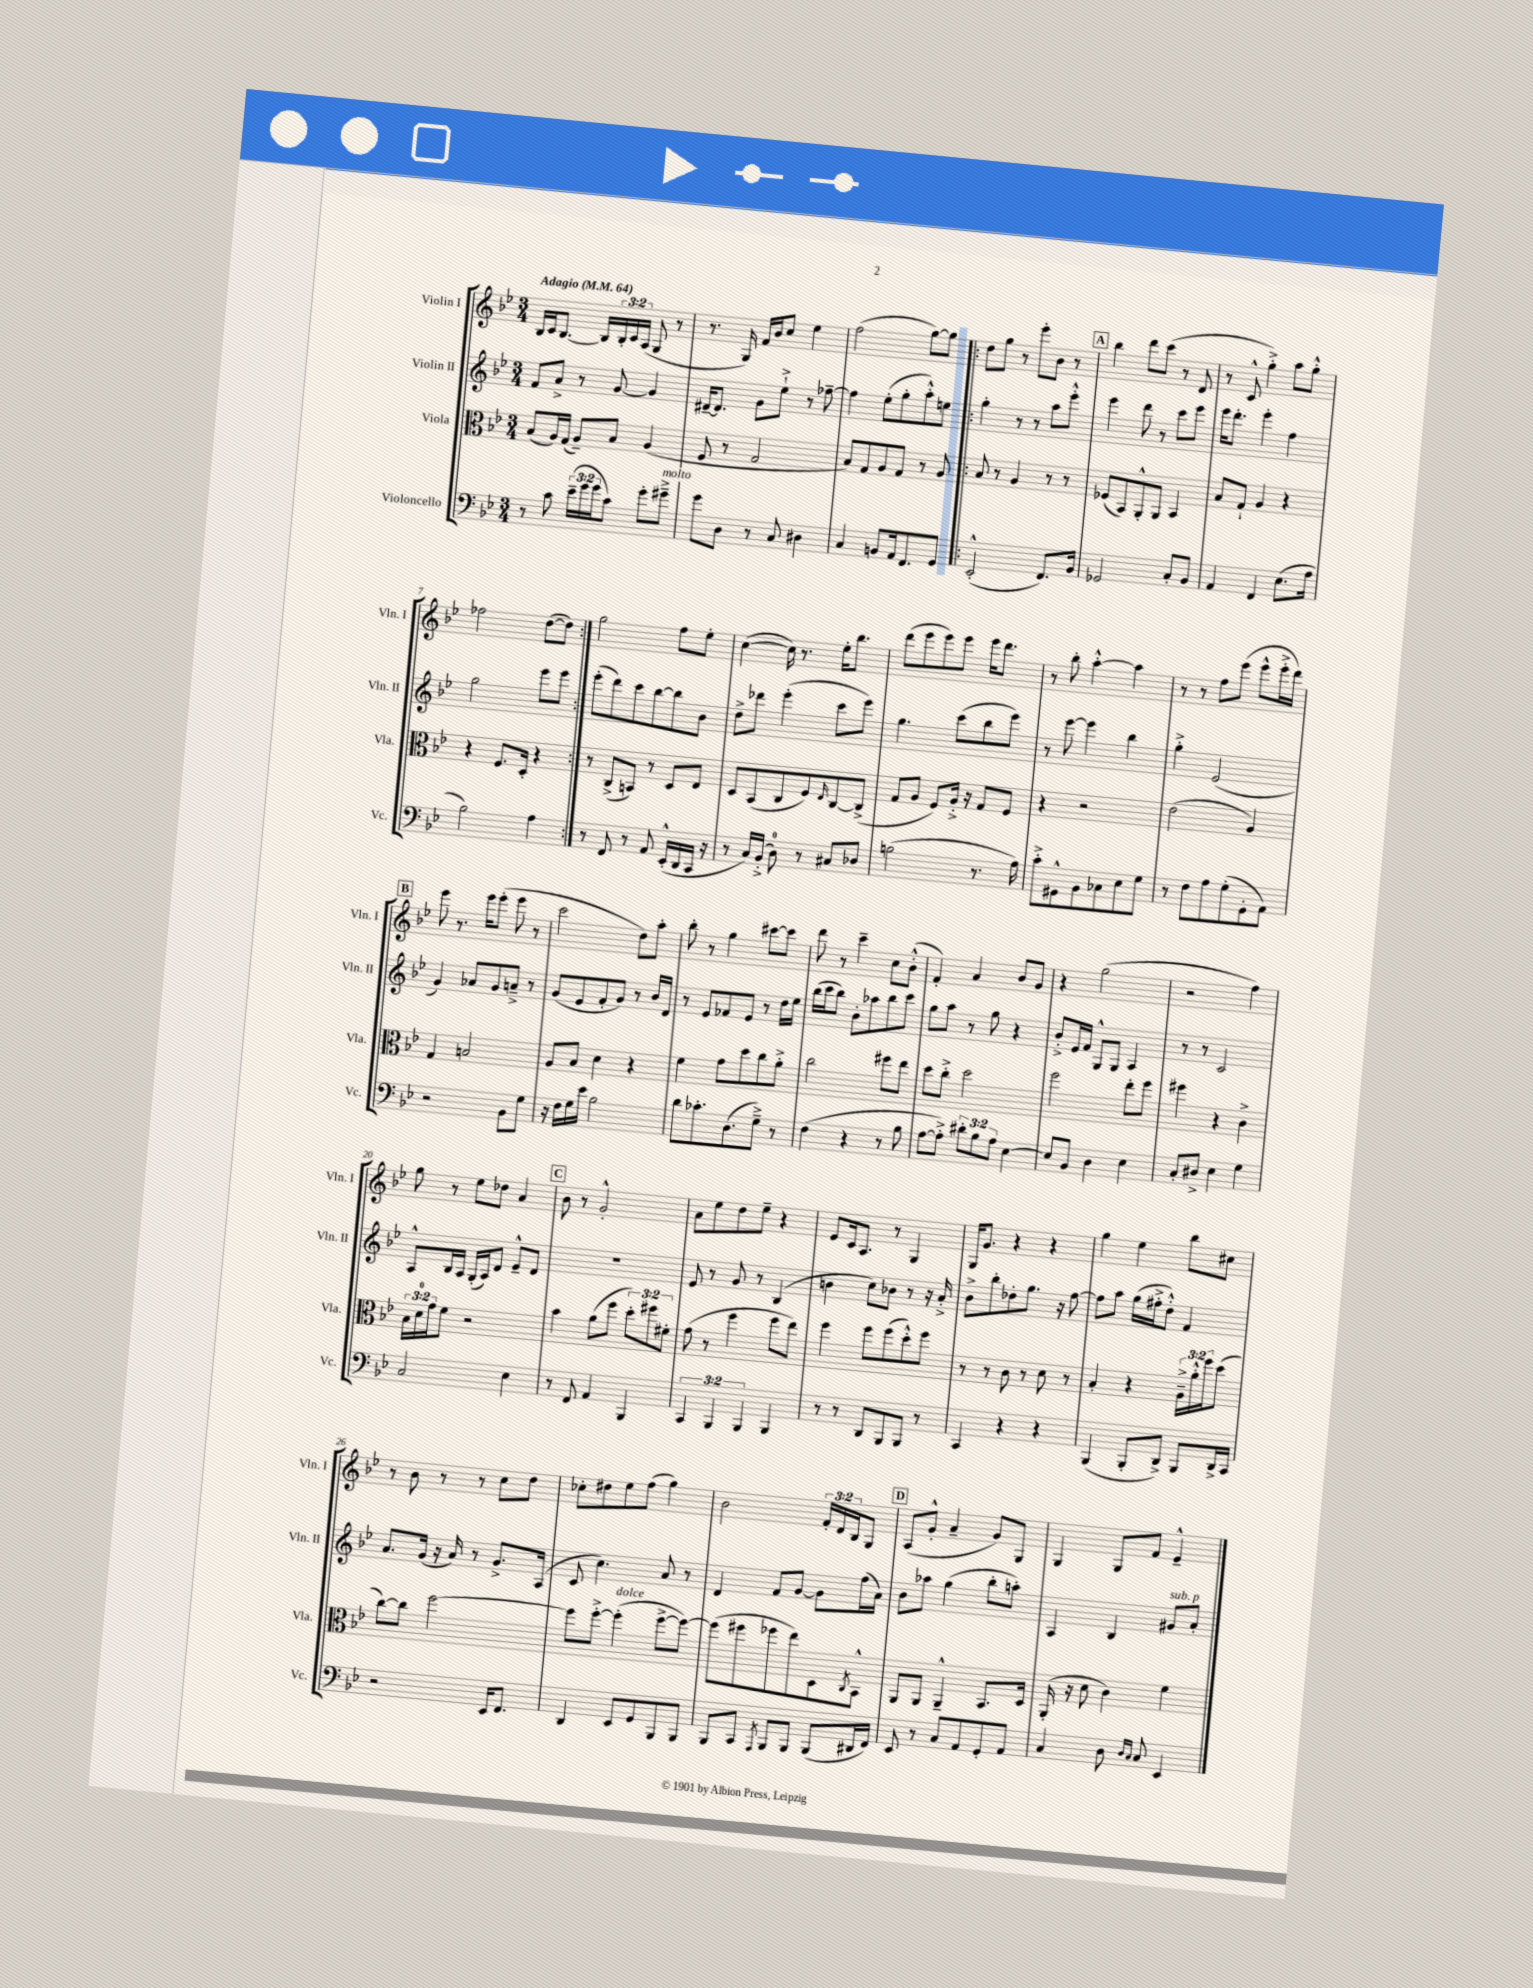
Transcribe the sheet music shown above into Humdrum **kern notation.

**kern	**kern	**kern	**kern
*staff4	*staff3	*staff2	*staff1
*clefF4	*clefC3	*clefG2	*clefG2
*k[b-e-]	*k[b-e-]	*k[b-e-]	*k[b-e-]
*M3/4	*M3/4	*M3/4	*M3/4
*MM64	*MM64	*MM64	*MM64
8r	(8B-	8f	16B-
.	.	.	16c
8c	16A)	8a^	[8.B-
.	(16G	.	.
(24e-~	8A~)	8r	.
24g	.	.	.
.	.	.	16B-]
24g	.	.	.
8c)	8B-	[8g	24B-'
.	.	.	24c
.	.	.	(24A
8g'	(4A	4g]	8G
8g#~^	.	.	8r
=	=	=	=
8g	8F	[16d#~	8.r
.	.	8.d#]	.
8D	8r	.	.
.	.	.	16G)
8r	2G	8g	16f
.	.	.	16b-
8C	.	8ee-`^	8cc
4D#	.	8r	4ee-
.	.	[8ff-~	.
=	=	=	=
4C	8B-)	4ff-]	(2ff
.	8G	.	.
8BB	8A	(8ee-'	.
16AA	8G	8gg'	.
8.FF	.	.	.
.	8r	8aa'^^)	[8gg)
8GG	8A	8ee	8gg]
=!|:	=!|:	=!|:	=!|:
(2EE-'^^	8B-	4gg'	8dd
.	8r	.	8gg
.	4A	8r	8r
.	.	8r	8eee-'
8.FF)	8r	8aa	8b-
.	8r	8eee-'^^	8r
16BB-	.	.	.
=	=	=	=
2GG-	(8F-	4eee-	4bb-
.	8BB-)	.	.
.	8AA'^^	8ddd	8ddd
.	8AA	8r	(8ccc
8C'	4BB-	8ccc	8r
8BB-	.	8eee-	8d
=	=	=	=
4AA	8B-	16eee-	8r
.	.	8.ddd'	.
.	8G`	.	8c^^
4FF	4A	4eee-'	4gg'^)
(8.E-	4r	4ff	8aa
.	.	.	8gg'^^
16A	.	.	.
=	=	=	=
2B-)	4r	2gg	2ff-
.	8.F	.	.
.	16D'	.	.
4A	4r	8eee-	([8dd
.	.	8eee-	8dd])
=:|!	=:|!	=:|!	=:|!
8r	8r	(8eee-'	2gg
8FF	(8C^	8ddd)	.
8r	8BB)	8ccc	.
8AA	8r	[8bb-	.
(16EE-'^^	8D	8bb-]	8ff
16DD	.	.	.
16CC	8E-	8b-	8ee-'
16r	.	.	.
=	=	=	=
8r	8D	8dd^	([4cc
16C)	(8BB-	8ddd-	.
(16BB-'^	.	.	.
8D)	8C	(4eee-'	16cc])
.	.	.	8.r
8r	8F)	.	.
.	16qqE-	.	.
8C#	[8C	8ccc	16ee-'
.	.	.	8.bb-
8D-	(8C^]	8eee-)	.
=	=	=	=
(2B	8G	4.gg	(8ddd
.	8A	.	8eee-
.	8F)	.	8eee-)
.	16A'^	(8ccc	8eee-
.	16r	.	.
8.r	8G	8bb-	16eee-
.	.	.	8.ddd
.	8F	8eee-)	.
16A)	.	.	.
=	=	=	=
8c'^	4r	8r	8r
8GG#^^	.	[8eee-	8bb-'
8BB-	2r	4eee-]	[4aa'^^
8C-	.	.	.
8E-	.	4bb-	4aa]
8G	.	.	.
=	=	=	=
8r	(2e-	4gg'^	8r
8F	.	.	8r
8A	.	(2e-	8ff
(8G'	.	.	(8eee-
8GG'	4A)	.	8eee-^^
8AA)	.	.	16eee-'^
.	.	.	16ddd)
=	=	=	=
2r	4G	4g)	8eee-
.	.	.	8.r
.	2B	8a-	.
.	.	.	16eee-
.	.	8g	(8eee-'
8BB-	.	8a~^	8eee-
8G	.	8r	8r
=	=	=	=
16r	8A	(8g	2ccc
16F	.	.	.
16G	8B-	8e-	.
16e-	.	.	.
2B-	4d	8f'	.
.	.	8g)	.
.	4r	8r	8dd)
.	.	16b-	8aa'
.	.	16d	.
=	=	=	=
8d	4f	8r	8bb-'
8.c-'	.	8e-	8r
.	8g	8f-	4gg
(8.D	.	.	.
.	8dd	8e-	.
8G~^)	8cc	8r	[8ccc#
8r	8a'^	16dd	8ccc#]
.	.	16ee-	.
=	=	=	=
(4F	2cc	(16bb-	8ddd
.	.	16ccc	.
.	.	8bb-)	8r
4r	.	8b-'	4ccc~
.	.	8aa-	.
8r	8ff#	8bb-	8cc
8B-	8ee-	8ccc	(8b-'^^
=	=	=	=
[8A	8dd	8gg	4f')
8A'^])	8cc'^	8aa	.
12d#'	2dd	8r	4a
12B-	.	.	.
.	.	8gg	.
12A	.	.	.
[4E-	.	4r	8b-
.	.	.	8g
=	=	=	=
8E-]	2ff	8b-'^	4r
8BB-	.	16e-	.
.	.	16f	.
4D	.	8G^^	(2gg
.	.	8G	.
4E-	8ee-'	4A	.
.	8ff	.	.
=	=	=	=
8C'	4ff#	8r	2r
8D#^	.	8r	.
4E-	4r	2c	.
4G	4c^	.	4ff)
=	=	=	=
2C	24B-	8A^^	8gg
.	24d	.	.
.	24g	.	.
.	8f	16B-	8r
.	.	16A	.
.	2r	(16G'	8ee-
.	.	16A)	.
.	.	8d	8dd-
4E-	.	8e-~^^	4a
.	.	8d	.
=	=	=	=
8r	4b-	2.r	8b-
8FF	.	.	8r
4AA	(8a	.	2g'^^
.	8ff	.	.
4BBB-	12dd')	.	.
.	12ff#	.	.
.	12f#'	.	.
=	=	=	=
6CC	(8g	8e-	8a
.	8r	8r	8ee-
6BBB-	.	.	.
.	4ff	8g	8dd
6BBB-	.	.	.
.	.	8r	8ee-~
4BBB-	8ff	(4B-	4r
.	8ee-)	.	.
=	=	=	=
8r	4ff	4b	8e-
8r	.	.	16c
.	.	.	8.A
8DD	8ff	8cc)	.
8BBB-	(8ff	8b-	8r
8BBB-	8dd'^^)	8r	4G
8r	8ff	16r	.
.	.	16a'^	.
=	=	=	=
4CC	8r	8b-^	16G
.	.	.	8.g
.	8r	8bb-'	.
4r	8c	8dd-'	4r
.	8r	8.gg	.
4r	8d	.	4r
.	.	16r	.
.	8r	[8ff	.
=	=	=	=
(4BBB-	4B-'	8ff]	4gg
.	.	8aa	.
8BBB-'	4r	(16gg	4ee-
.	.	16ff#'^	.
8DD^)	.	8dd'^^)	.
8BBB-	24A~^	4f	8bb-
.	24a'^^	.	.
.	24ff	.	.
16DD^	(8dd	.	8cc#
16CC	.	.	.
=	=	=	=
2r	[8cc)	8.a	8r
.	8cc]	.	8b-
.	.	(16g	.
.	[2ff	16r	8r
.	.	16a)	.
.	.	8r	8r
16EE-	.	8.g^	8cc
8.FF	.	.	.
.	.	.	8dd
.	.	(16A	.
=	=	=	=
4DD	8ff]	8c	8cc-'
.	[8ff'^	4.cc)	8dd#
8EE-	(4ff']	.	8ee-
8GG	.	.	(8ff
8BBB-	[8ff^	8a	4gg)
8BBB-	8ff_)	8r	.
=	=	=	=
8BBB-	(8ff]	4d	2b-
8CC	8ff#	.	.
8qAAA	.	.	.
8BBB-	8ff-	8f	.
8BBB-	8ee-)	[8g	.
(8BBB-	8D	8g]	24f'
.	.	.	24d
.	.	.	24B-
.	8qC	.	.
16DD#	8BB-^^	(16ff	8G
16FF)	.	16a)	.
=	=	=	=
8EE-	8AA	8b-	(8A
8r	8AA	8aa-	8g'^^
8C	4AA~^^	(4gg	4a~
8AA	.	.	.
8GG'	8.BB-	8bb-'	8g)
8AA	.	8aa')	8G
.	16D	.	.
=	=	=	=
4C	(16AA'	4A	4G
.	16r	.	.
.	8d	.	.
8D	4c)	4B-	8G
16qqD	.	.	.
16qqC	.	.	.
8C	.	.	8f
4EE-	4f	8g#	4e-~^^
.	.	8a'	.
==	==	==	==
*-	*-	*-	*-
